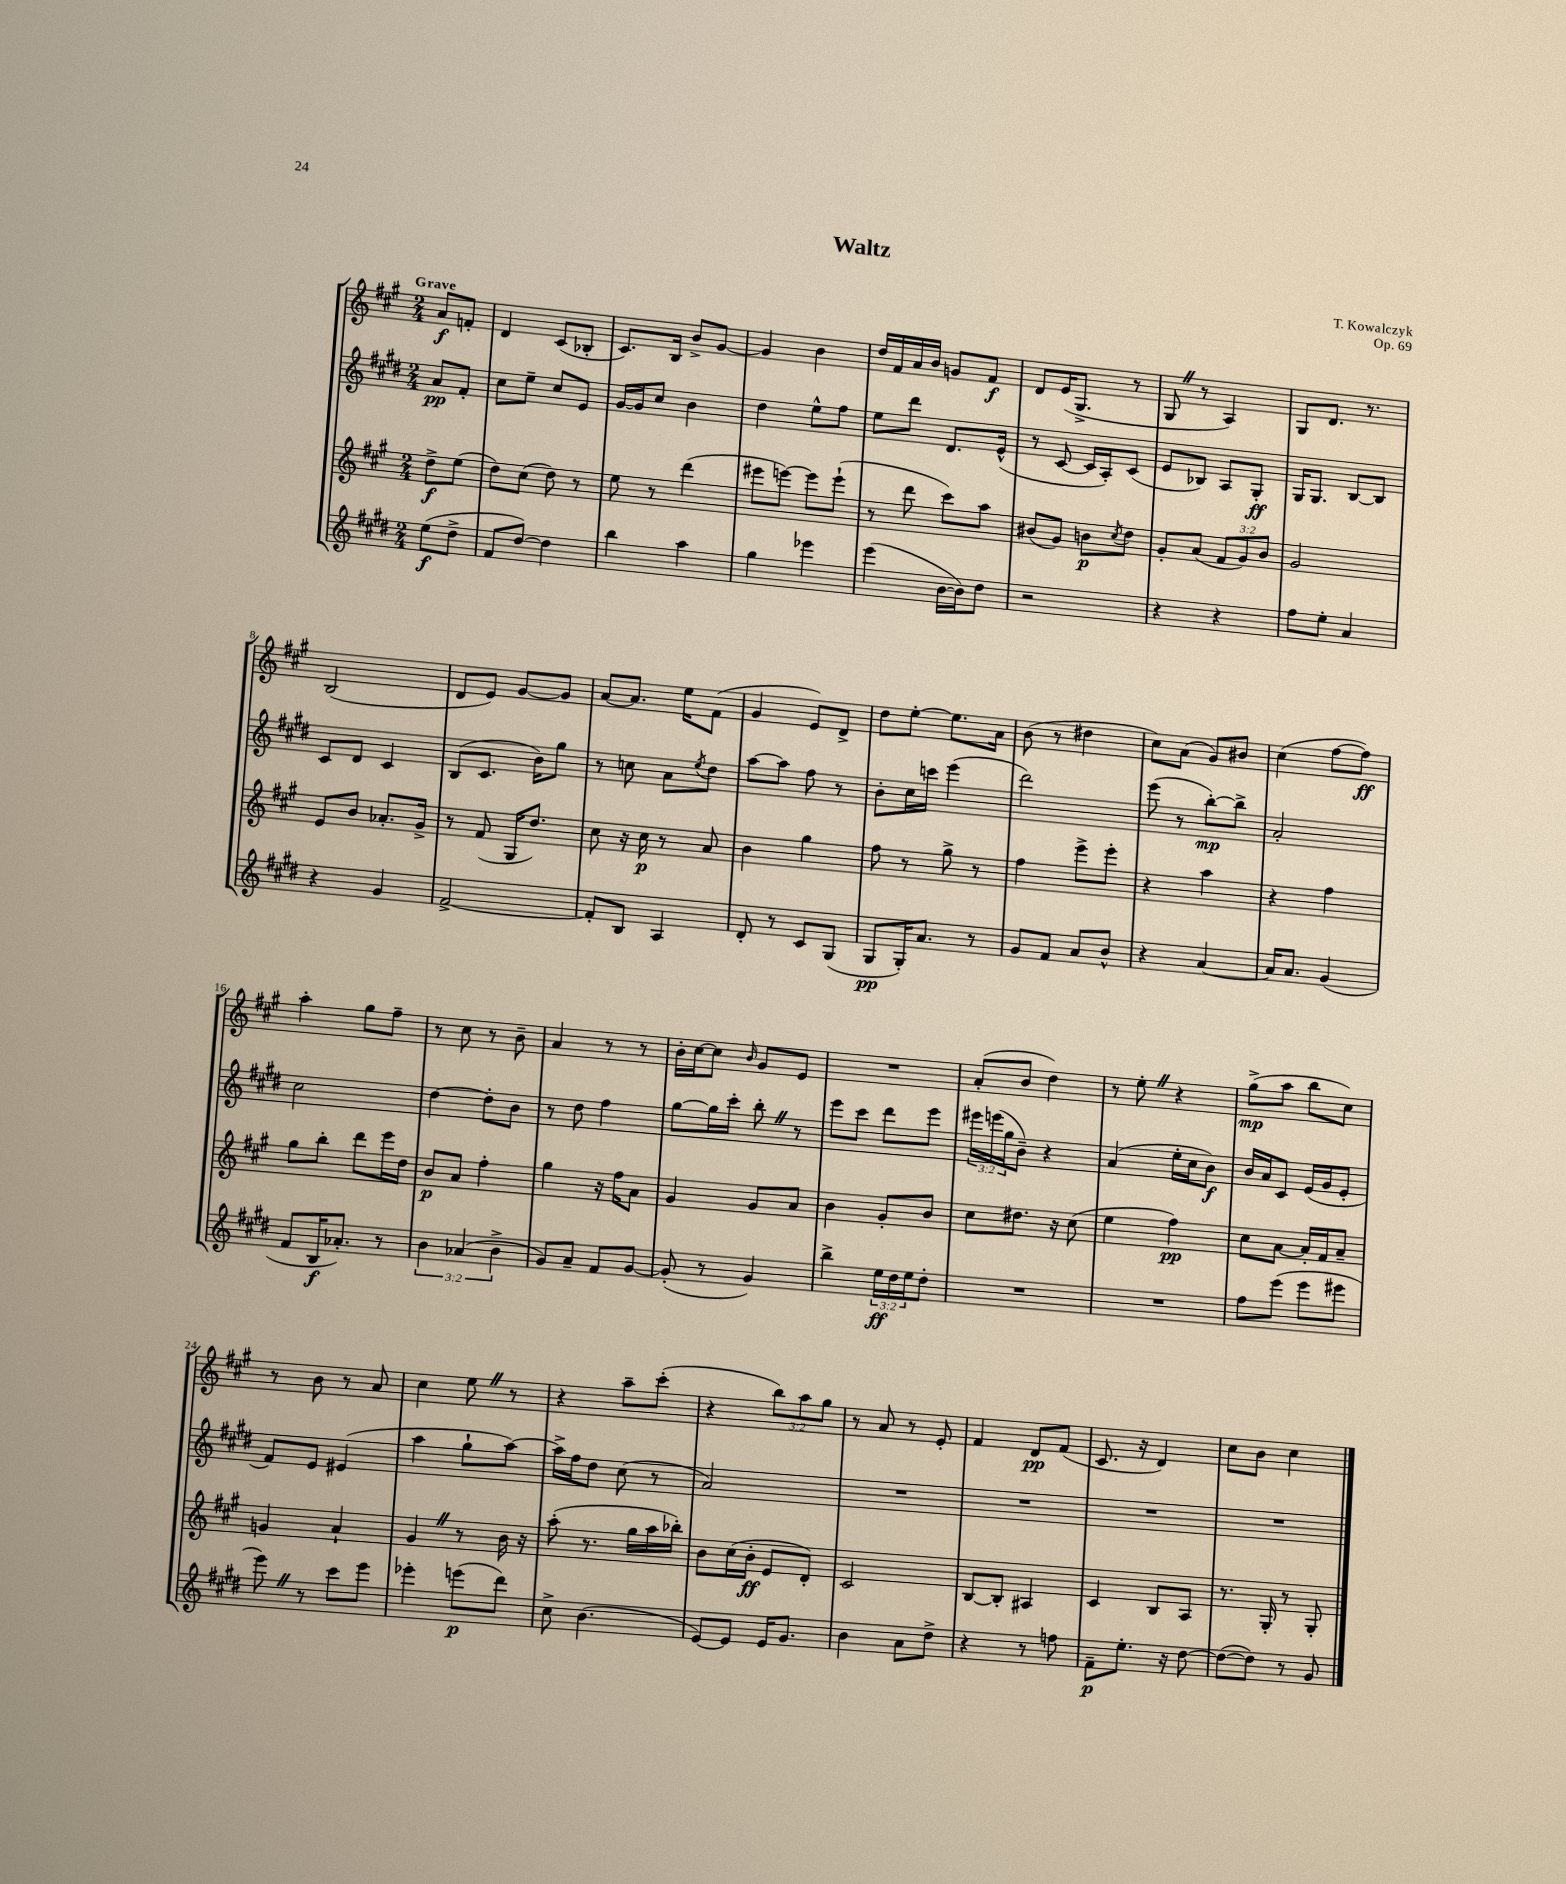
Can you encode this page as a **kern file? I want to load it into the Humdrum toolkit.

**kern	**dynam	**kern	**dynam	**kern	**dynam	**kern	**dynam
*part4	*part4	*part3	*part3	*part2	*part2	*part1	*part1
*staff4	*staff4	*staff3	*staff3	*staff2	*staff2	*staff1	*staff1
*clefG2	*	*clefG2	*	*clefG2	*	*clefG2	*
*k[f#c#g#d#]	*	*k[f#c#g#]	*	*k[f#c#g#d#]	*	*k[f#c#g#]	*
*M2/4	*	*M2/4	*	*M2/4	*	*M2/4	*
=	=	=	=	=	=	=	=
!	!	!	!	!	!	!LO:TX:a:B:t=Grave	!
(8ee\L	f	8dd^\L	f	8a/L	pp	8a/L	f
8dd#^\J	.	(8ee\J	.	8f#'/J	.	8fn'/J	.
=1	=1	=1	=1	=1	=1	=1	=1
8f#/L	.	8dd\L)	.	8cc#\L	.	4d/	.
[8dd#/J)	.	(8cc#\J	.	8ee~\J	.	.	.
4dd#\]	.	8dd\)	.	8cc#/L	.	(8c#/L	.
.	.	8r	.	8e/J	.	8B-X'/J	.
=2	=2	=2	=2	=2	=2	=2	=2
4bb\	.	8ee\	.	[16g#/LL	.	8.c#/L)	.
.	.	.	.	16g#/J]	.	.	.
.	.	8r	.	8cc#/J	.	.	.
.	.	.	.	.	.	16B/Jk	.
4aa\	.	(4ddd\	.	4b\	.	8b^/L	.
.	.	.	.	.	.	[8g#/J	.
=3	=3	=3	=3	=3	=3	=3	=3
4gg#\	.	8eee#X\L	.	4dd#\	.	4g#/]	.
.	.	[8eeen\J)	.	.	.	.	.
4eee-X\	.	8eee\L]	.	8ee^^\L	.	4b\	.
.	.	(8eee`\J	.	8ff#\J	.	.	.
=4	=4	=4	=4	=4	=4	=4	=4
(4eee\	.	8r	.	8ee\L	.	16dd/LL	.
.	.	.	.	.	.	16f#/	.
.	.	8ddd\	.	8ddd#\J	.	16a/	.
.	.	.	.	.	.	16b/JJ	.
[16b\LL	.	8ccc#\L)	.	8.d#/L	.	8gn/L	.
16b\J])	.	.	.	.	.	.	.
8dd#\J	.	8aa\J	.	.	.	8f#/J	f
.	.	.	.	(16e^^/Jk	.	.	.
=5	=5	=5	=5	=5	=5	=5	=5
2r	.	(8b#X/L	.	8r	.	8d/L	.
.	.	8g#/J)	.	[8c#/	.	(16e/K	.
.	.	.	.	.	.	8.G#^/J	.
.	.	8bn\L	p	16c#/LL]	.	.	.
.	.	.	.	16A'/J)	.	.	.
.	.	8qcc#/	.	.	.	.	.
.	.	8dd\J	.	(8c#/J	.	8r	.
=6	=6	=6	=6	=6	=6	=6	=6
4r	.	8g#'/L	.	8e/L	.	8G#Z/	.
.	.	(8a/J	.	8B-X/J)	.	8r	.
4r	.	12f#/L	.	8A/L	.	4A/)	.
.	.	12g#/)	.	.	.	.	.
.	.	.	.	8G#'/J	ff	.	.
.	.	12b/J	.	.	.	.	.
=7	=7	=7	=7	=7	=7	=7	=7
8ff#\L	.	2g#/	.	16G#/KL	.	8G#/L	.
.	.	.	.	8.G#/J	.	.	.
8ee'\J	.	.	.	.	.	8.d/J	.
4a/	.	.	.	[8B/L	.	.	.
.	.	.	.	.	.	8.r	.
.	.	.	.	8B/J]	.	.	.
!!LO:LB:g=z
=8	=8	=8	=8	=8	=8	=8	=8
4r	.	8e/L	.	8c#/L	.	(2B/	.
.	.	8b/J	.	8d#/J	.	.	.
4g#/	.	8.a-X'/L	.	4c#/	.	.	.
.	.	16g#^/Jk	.	.	.	.	.
=9	=9	=9	=9	=9	=9	=9	=9
[2f#^/	.	8r	.	(8B/L	.	8d/L	.
.	.	(8f#/	.	8.c#/J	.	8e/J)	.
.	.	16G#/KL	.	.	.	[8g#/L	.
.	.	8.dd/J)	.	16b\KL)	.	.	.
.	.	.	.	8gg#\J	.	8g#/J]	.
=10	=10	=10	=10	=10	=10	=10	=10
8f#'/L]	.	8cc#\	.	8r	.	[8a/L	.
8B/J	.	16r	.	8ccn\	.	8.a/J]	.
.	.	16cc#\	p	.	.	.	.
4A/	.	8r	.	8a\L	.	.	.
.	.	.	.	.	.	16ee\KL	.
.	.	.	.	8qee/	.	.	.
.	.	8a/	.	8dd#\J	.	(8f#\J	.
=11	=11	=11	=11	=11	=11	=11	=11
8d#'/	.	4b\	.	[8aa\L	.	4g#/	.
8r	.	.	.	8aa\J]	.	.	.
8c#/L	.	4gg#\	.	8ff#\	.	8e/L)	.
(8G#/J	.	.	.	8r	.	8d^/J	.
=12	=12	=12	=12	=12	=12	=12	=12
8G#/L	pp	8ff#\	.	8b'\L	.	8dd\L	.
16G#'/K)	.	8r	.	16cc#\L	.	[8ee'\J	.
8.a/J	.	.	.	16cccn\JJ	.	.	.
.	.	8gg#^\	.	(4eee\	.	8.ee\L]	.
8r	.	8r	.	.	.	.	.
.	.	.	.	.	.	16a\Jk	.
=13	=13	=13	=13	=13	=13	=13	=13
8g#/L	.	4ff#\	.	2ddd#\)	.	(8b\	.
8f#/J	.	.	.	.	.	8r	.
8a/L	.	8eee^\L	.	.	.	4dd#X\	.
8b^^/J	.	8eee'\J	.	.	.	.	.
=14	=14	=14	=14	=14	=14	=14	=14
4r	.	4r	.	(8eee\	.	8cc#\L)	.
.	.	.	.	8r	.	(8a\J	.
[4a/	.	4aa\	.	[8bb'\L)	mp	8g#/L)	.
.	.	.	.	8bb^\J]	.	8b#X/J	.
=15	=15	=15	=15	=15	=15	=15	=15
16a/KL]	.	4r	.	2a'/	.	(4cc#\	.
8.a/J	.	.	.	.	.	.	.
(4g#/	.	4ff#\	.	.	.	[8ff#\L	.
.	.	.	.	.	.	8ff#\J])	ff
!!LO:LB:g=z
=16	=16	=16	=16	=16	=16	=16	=16
8f#/L	.	8gg#\L	.	2cc#\	.	4aa'\	.
16B/K	f	8bb'\J	.	.	.	.	.
8.a-X'/J)	.	.	.	.	.	.	.
.	.	8ddd\L	.	.	.	8gg#\L	.
8r	.	16eee\L	.	.	.	8ff#~\J	.
.	.	16dd\JJ	.	.	.	.	.
=17	=17	=17	=17	=17	=17	=17	=17
6b\	.	8b/L	p	[4dd#\	.	8r	.
.	.	8a/J	.	.	.	8cc#\	.
(6a-X/	.	.	.	.	.	.	.
.	.	4ff#'\	.	8dd#'\L]	.	8r	.
6b^\	.	.	.	.	.	.	.
.	.	.	.	8b\J	.	8b~\	.
=18	=18	=18	=18	=18	=18	=18	=18
8g#/L)	.	4gg#\	.	8r	.	4a/	.
8a~/J	.	.	.	8dd#\	.	.	.
8f#/L	.	16r	.	4ff#\	.	8r	.
.	.	16ff#\KL	.	.	.	.	.
[8g#/J	.	8a\J	.	.	.	8r	.
=19	=19	=19	=19	=19	=19	=19	=19
(8g#'/]	.	4g#/	.	[8gg#\L	.	16b'\LL	.
.	.	.	.	.	.	[16cc#\J	.
8r	.	.	.	16gg#\L]	.	8cc#\J]	.
.	.	.	.	16ccc#'\JJ	.	.	.
.	.	.	.	.	.	16qqb/	.
4g#/)	.	8g#/L	.	8bb'Z\	.	8g#/L	.
.	.	8a/J	.	8r	.	8e/J	.
=20	=20	=20	=20	=20	=20	=20	=20
4bb^\	.	4b\	.	8eee\L	.	2r	.
.	.	.	.	8ccc#\J	.	.	.
24ee\LL	ff	8g#'/L	.	8ddd#\L	.	.	.
24dd#\	.	.	.	.	.	.	.
24ee\J	.	.	.	.	.	.	.
8dd#'\J	.	8b/J	.	8eee\J	.	.	.
=21	=21	=21	=21	=21	=21	=21	=21
2r	.	8cc#\L	.	24eee#X\LL	.	(8a'/L	.
.	.	.	.	(24eeen\	.	.	.
.	.	.	.	24gg#\J	.	.	.
.	.	8.dd#X\J	.	8b~\J)	.	8b/J	.
.	.	.	.	4r	.	4dd\)	.
.	.	16r	.	.	.	.	.
.	.	(8cc#\	.	.	.	.	.
=22	=22	=22	=22	=22	=22	=22	=22
2r	.	4ee\	.	(4a/	.	8r	.
.	.	.	.	.	.	8ee'Z\	.
.	.	4ff#\)	pp	16ee'\LL	.	4r	.
.	.	.	.	16cc#\J	.	.	.
.	.	.	.	8b\J)	f	.	.
=23	=23	=23	=23	=23	=23	=23	=23
8ff#\L	.	8cc#\L	.	16b/LL	.	(8gg#^\L	mp
.	.	.	.	16a/J	.	.	.
(8eee\J	.	[8a\J	.	8c#/J	.	8aa\J	.
8eee\L	.	16a'/LL]	.	(16e/LL	.	8bb\L	.
.	.	16f#/J	.	16g#/J	.	.	.
8eee#X\J	.	8a~/J	.	8e'/J	.	8cc#\J)	.
!!LO:LB:g=z
=24	=24	=24	=24	=24	=24	=24	=24
8eeeZ\)	.	4gn/	.	8f#/L)	.	8r	.
8r	.	.	.	8e/J	.	8b\	.
8ccc#\L	.	4a`/	.	(4e#X/	.	8r	.
8eee\J	.	.	.	.	.	8a/	.
=25	=25	=25	=25	=25	=25	=25	=25
4eee-X'\	.	4g#Z/	.	4aa\	.	4cc#\	.
(8eeen\L	p	8r	.	8gg#`\L	.	8eeZ\	.
8ddd#\J)	.	16b\	.	[8aa\J)	.	8r	.
.	.	16r	.	.	.	.	.
=26	=26	=26	=26	=26	=26	=26	=26
8cc#^\	.	(8aa'\	.	16aa^\LL]	.	4r	.
.	.	.	.	16ff#\J	.	.	.
(4.b\	.	8.r	.	8dd#\J	.	.	.
.	.	.	.	(8cc#\	.	8aa~\L	.
.	.	16gg#\LL	.	.	.	.	.
.	.	16aa\	.	8r	.	(8ccc#'\J	.
.	.	16bb-X'\JJ)	.	.	.	.	.
=27	=27	=27	=27	=27	=27	=27	=27
[8e/L)	.	8b\L	.	2a/)	.	4r	.
8e/J]	.	(16cc#\L	.	.	.	.	.
.	.	16b'\JJ	ff	.	.	.	.
16e/KL	.	8e/L	.	.	.	12bb\L)	.
8.g#/J	.	.	.	.	.	.	.
.	.	.	.	.	.	12aa\	.
.	.	8d'/J)	.	.	.	.	.
.	.	.	.	.	.	12gg#\J	.
=28	=28	=28	=28	=28	=28	=28	=28
4b\	.	2c#/	.	2r	.	8r	.
.	.	.	.	.	.	8a/	.
8a\L	.	.	.	.	.	8r	.
8dd#^\J	.	.	.	.	.	8e'/	.
=29	=29	=29	=29	=29	=29	=29	=29
4r	.	[8B/L	.	2r	.	4f#/	.
.	.	8B'/J]	.	.	.	.	.
8r	.	4A#X/	.	.	.	8d/L	pp
8ffn\	.	.	.	.	.	(8f#/J	.
=30	=30	=30	=30	=30	=30	=30	=30
8f#~\L	p	4c#/	.	2r	.	8.c#/	.
8.ee'\J	.	.	.	.	.	.	.
.	.	.	.	.	.	16r	.
.	.	8B/L	.	.	.	4d/)	.
16r	.	.	.	.	.	.	.
[8dd#\	.	8A/J	.	.	.	.	.
=31	=31	=31	=31	=31	=31	=31	=31
(8dd#\L_	.	8.r	.	2r	.	8cc#\L	.
8dd#\J])	.	.	.	.	.	8b\J	.
.	.	16G#'/	.	.	.	.	.
8r	.	8r	.	.	.	4cc#\	.
8g#/	.	8G#'/	.	.	.	.	.
==	==	==	==	==	==	==	==
*-	*-	*-	*-	*-	*-	*-	*-
